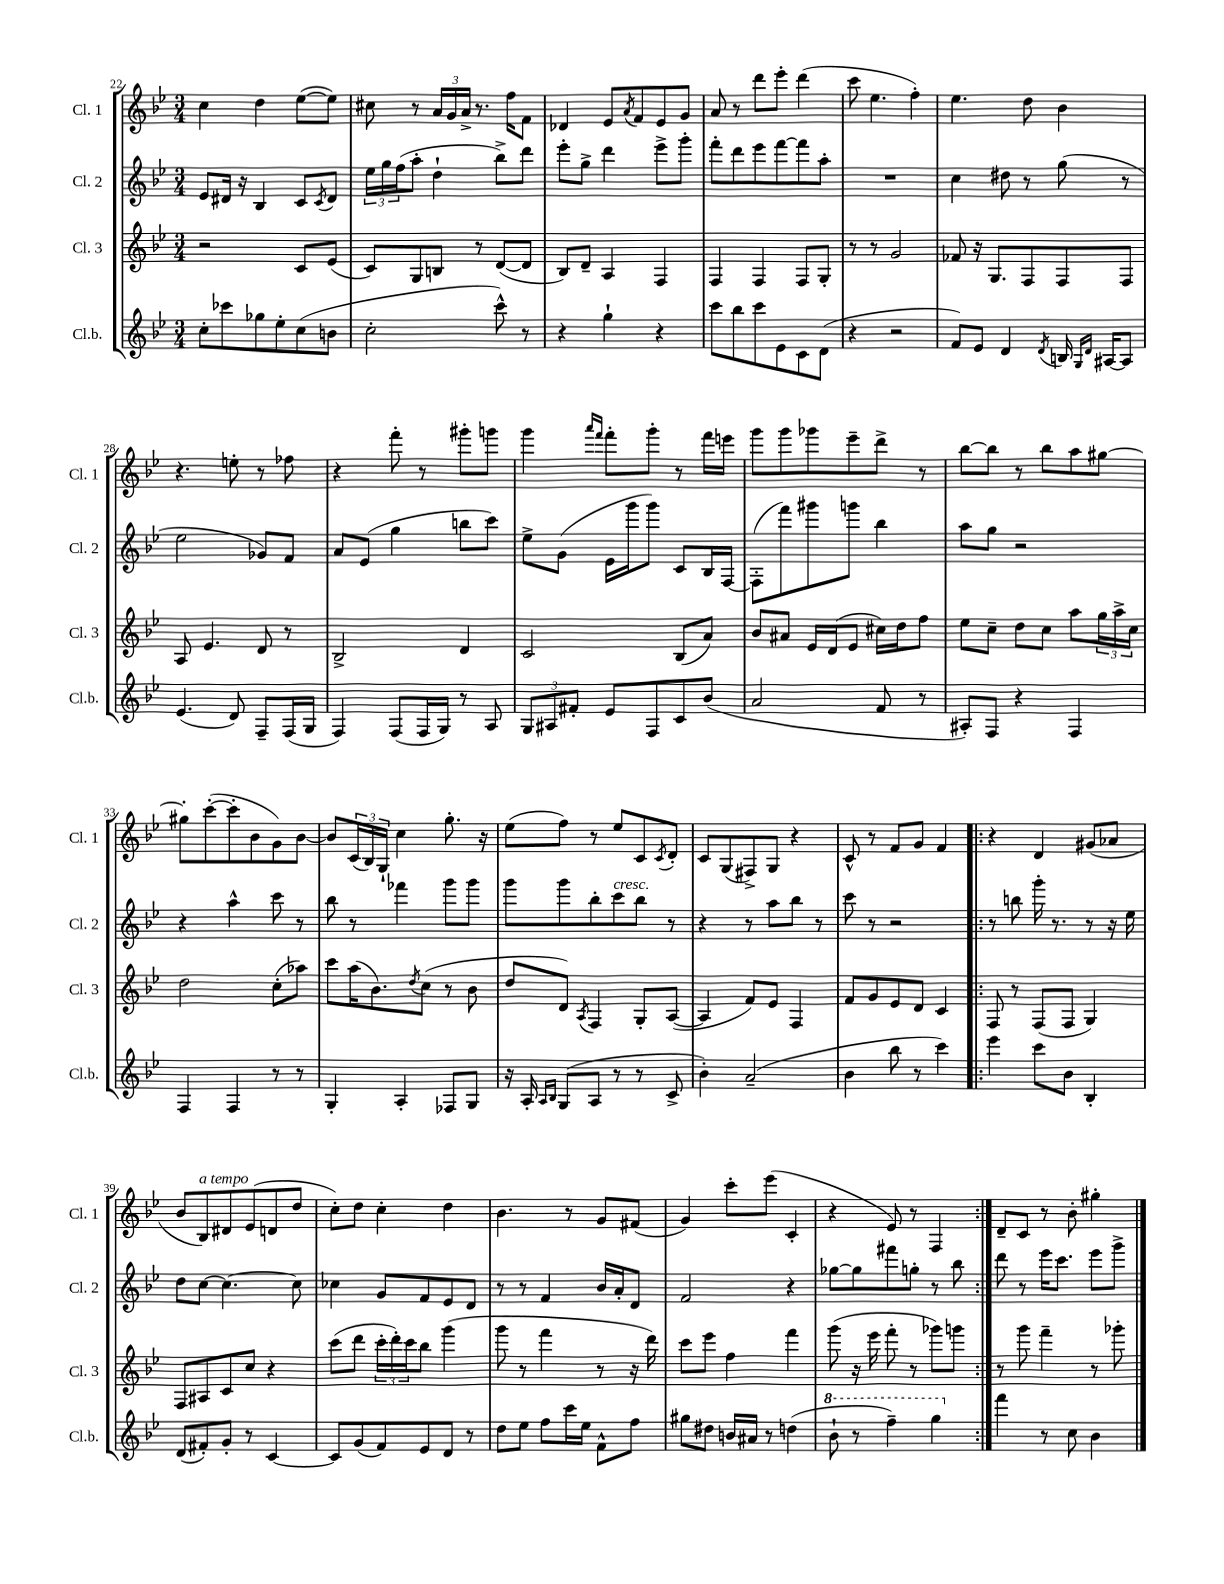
<<
\new StaffGroup <<
\new Staff = "s0" \with { instrumentName = "Cl. 1" shortInstrumentName = "Cl. 1" } {
    \clef treble \key bes \major \numericTimeSignature \time 3/4
    c''4 d''4 ees''8~( ees''8) |
    cis''8 r8 \tuplet 3/2 { a'16 g'16 a'16-> } r8. f''16 f'8 |
    des'4 ees'8 \acciaccatura { a'8 } f'8 ees'8 g'8 |
    a'8 r8 d'''8 ees'''8-. d'''4( |
    c'''8 ees''4. f''4-.) |
    ees''4. d''8 bes'4 |
    r4. e''8-. r8 fes''8 |
    r4 f'''8-. r8 gis'''8-. g'''8 |
    g'''4 \grace { a'''16 f'''16 } f'''8-. g'''8-. r8 f'''16 e'''16 |
    g'''8 g'''8 ges'''8 ees'''8-- d'''8-> r8 |
    bes''8~ bes''8 r8 bes''8 a''8 gis''8~ |
    gis''8-. c'''8~-.( c'''8-. bes'8 g'8) bes'8~ |
    bes'8 \tuplet 3/2 { c'16( bes16) g16-! } c''4 g''8.-. r16 |
    ees''8( f''8) r8 ees''8 c'8 \acciaccatura { c'8 } d'8-. |
    c'8 g8( fis8->) g8 r4 |
    c'8-^ r8 f'8 g'8 f'4 |
    \repeat volta 2 { r4 d'4 gis'8( aes'8 |
    bes'8 bes8^\markup { \italic "a tempo" }) dis'8 ees'8( d'8 d''8 |
    c''8-.) d''8 c''4-. d''4 |
    bes'4. r8 g'8 fis'8( |
    g'4) c'''8-. ees'''8( c'4-. |
    r4 ees'8) r8 f4 | }
    d'8-- c'8 r8 bes'8-. gis''4-. \bar "|." |
}
\new Staff = "s1" \with { instrumentName = "Cl. 2" shortInstrumentName = "Cl. 2" } {
    \clef treble \key bes \major \numericTimeSignature \time 3/4
    ees'8 dis'16 r16 bes4 c'8 \acciaccatura { c'8 } dis'8 |
    \tuplet 3/2 { ees''16 g''16 f''16( } a''8-. d''4-! bes''8->) d'''8 |
    ees'''8-. g''8-> d'''4 ees'''8-> g'''8-. |
    f'''8-. d'''8 ees'''8 f'''8~ f'''8 a''8-. |
    R2. |
    c''4 dis''8 r8 g''8( r8 |
    ees''2 ges'8) f'8 |
    a'8 ees'8( g''4 b''8 c'''8) |
    ees''8-> g'8( ees'16 g'''16 g'''8) c'8 bes16 f16~ |
    f8-.( f'''8) gis'''8 g'''8 bes''4 |
    a''8 g''8 r2 |
    r4 a''4-^ c'''8 r8 |
    bes''8 r8 fes'''4 g'''8 g'''8 |
    g'''8 g'''8 bes''8-. c'''8^\markup { \italic "cresc." } bes''8 r8 |
    r4 r8 a''8 bes''8 r8 |
    c'''8 r8 r2 |
    \repeat volta 2 { r8 b''8 g'''16-. r8. r8 r16 ees''16 |
    d''8 c''8~ c''4.~ c''8 |
    ces''4 g'8 f'8 ees'8 d'8 |
    r8 r8 f'4 bes'16 a'16-. d'8 |
    f'2 r4 |
    ges''8~ ges''8 fis'''8 g''8-. r8 bes''8 | }
    d'''8 r8 ees'''16 c'''8. ees'''8 g'''8-> \bar "|." |
}
\new Staff = "s2" \with { instrumentName = "Cl. 3" shortInstrumentName = "Cl. 3" } {
    \clef treble \key bes \major \numericTimeSignature \time 3/4
    r2 c'8 ees'8( |
    c'8) g8 b8 r8 d'8~( d'8 |
    bes8) d'8-- a4 f4 |
    f4 f4 f8 g8-. |
    r8 r8 g'2 |
    fes'8 r16 g8. f8 f8 f8 |
    a8 ees'4. d'8 r8 |
    bes2-> d'4 |
    c'2 bes8( a'8) |
    bes'8 ais'8 ees'16 d'16( ees'8 cis''16) d''16 f''8 |
    ees''8 c''8-- d''8 c''8 a''8 \tuplet 3/2 { g''16 a''16-> c''16 } |
    d''2 c''8-.( aes''8) |
    c'''8 a''16( bes'8.) \acciaccatura { d''8 } c''8( r8 bes'8 |
    d''8 d'8) \acciaccatura { a8 } f4 g8-. a8~( |
    a4 f'8) ees'8 f4 |
    f'8 g'8 ees'8 d'8 c'4 |
    \repeat volta 2 { f8 r8 f8( f8 g4) |
    f8 ais8 c'8 c''8 r4 |
    c'''8( d'''8 \tuplet 3/2 { c'''16-. d'''16-.) c'''16 } bes''8 g'''4( |
    g'''8 r8 f'''4 r8 r16 d'''16) |
    c'''8 ees'''8 f''4 f'''4 |
    g'''8( r16 ees'''16 f'''8-. r8 ges'''8) g'''8 | }
    r8 g'''8 f'''4-- r8 ges'''8-. \bar "|." |
}
\new Staff = "s3" \with { instrumentName = "Cl.b." shortInstrumentName = "Cl.b." } {
    \clef treble \key bes \major \numericTimeSignature \time 3/4
    c''8-. ces'''8 ges''8 ees''8-. c''8( b'8 |
    c''2-. c'''8-^) r8 |
    r4 g''4-! r4 |
    c'''8 bes''8 c'''8 ees'8 c'8 d'8( |
    r4 r2 |
    f'8) ees'8 d'4 \acciaccatura { d'8 } b16 \grace { g16 d'16 } ais16~ ais8 |
    ees'4.( d'8) f8-- f16( g16 |
    f4) f8( f16 g16) r8 a8 |
    \tuplet 3/2 { g8 ais8 fis'8-. } ees'8 f8 c'8 bes'8( |
    a'2 f'8 r8 |
    ais8-.) f8 r4 f4 |
    f4 f4 r8 r8 |
    g4-. a4-. fes8 g8 |
    r16 a16-. \grace { a16 bes16 } g8( a8 r8 r8 c'8-> |
    bes'4-.) a'2--( |
    bes'4 bes''8 r8 c'''4) |
    \repeat volta 2 { ees'''4 c'''8 bes'8 bes4-. |
    d'8( fis'8-.) g'8-. r8 c'4~ |
    c'8 g'8( f'8) ees'8 d'8 r8 |
    d''8 ees''8 f''8 c'''16 ees''16 f'8-^ f''8 |
    gis''8 dis''8 b'16 ais'16 r8 d''4( |
    \ottava #1 bes''8-! r8 f'''4--) g'''4 \ottava #0 | }
    f'''4 r8 c''8 bes'4 \bar "|." |
}
>>
>>
\layout { \context { \Score currentBarNumber = #22 } }
